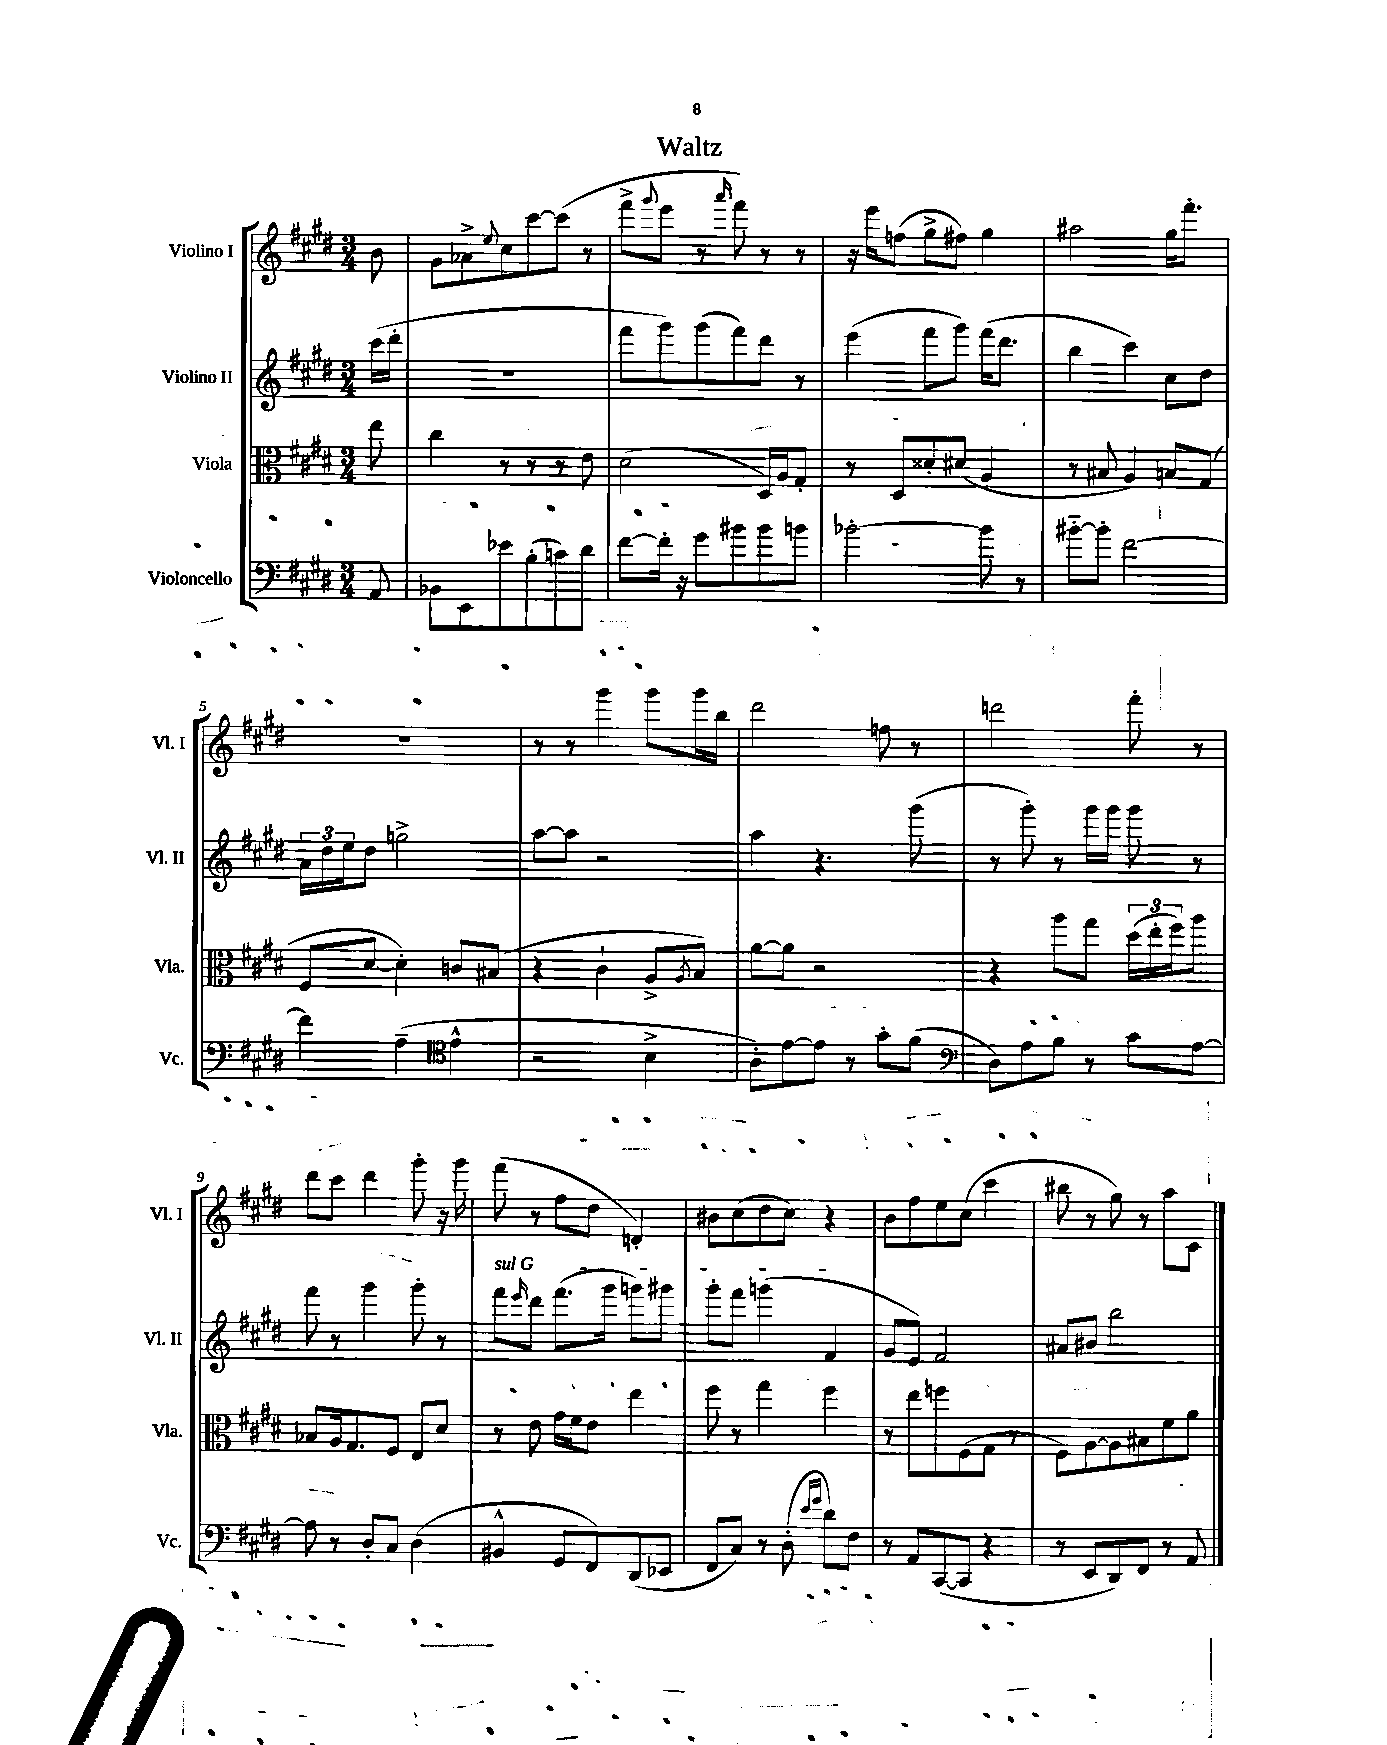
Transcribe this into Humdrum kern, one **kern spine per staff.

**kern	**kern	**kern	**kern
*part4	*part3	*part2	*part1
*staff4	*staff3	*staff2	*staff1
*I"Violoncello	*I"Viola	*I"Violino II	*I"Violino I
*I'Vc.	*I'Vla.	*I'Vl. II	*I'Vl. I
*clefF4	*clefC3	*clefG2	*clefG2
*k[f#c#g#d#]	*k[f#c#g#d#]	*k[f#c#g#d#]	*k[f#c#g#d#]
*M3/4	*M3/4	*M3/4	*M3/4
=	=	=	=
8AA/	8ee\	(16ccc#\LL	8b\
.	.	16ddd#'\JJ	.
=1	=1	=1	=1
8BB-X\L	4cc#\	2.r	8g#\L
8EE\	.	.	8a-X^\
.	.	.	8qqee/
8e-X\	8r	.	8cc#\
(8B'\	8r	.	[8ccc#\
8cn\)	8r	.	(8ccc#\J]
8d#\J	8e\	.	8r
=2	=2	=2	=2
[8f#\L	(2d#\	8fff#\L	8fff#^\L
.	.	.	8qqggg#/
16f#'\Jk]	.	8ggg#\)	8eee\J
16r	.	.	.
8g#\L	.	(8ggg#\	8r
.	.	.	16qqaaa/
8b#X\	.	8fff#\)	8fff#\)
8b#\	16D#/LL)	8ddd#\J	8r
.	16A/J	.	.
8bn\J	8G#'/J	8r	8r
=3	=3	=3	=3
[2b-X'\	8r	(4eee\	16r
.	.	.	16eee\KL
.	8D#/L	.	(8ffn\J
.	8d##X'/	8fff#\L	8gg#^\L
.	(8d#X/J	8ggg#\J)	8ff#X\J)
8b-\]	4A/	(16fff#\KL	4gg#\
.	.	8.ddd#\J	.
8r	.	.	.
=4	=4	=4	=4
[8b#X\L	8r	4bb\	2aa#X\
8b#'\J]	8B#X/	.	.
[2f#\	4A/)	4ccc#\)	.
.	8Bn/L	8cc#\L	16gg#\KL
.	.	.	8.fff#'\J
.	(8G#/J	8dd#\J	.
!!LO:LB:g=z
=5	=5	=5	=5
4f#\]	8F#/L	24a\LL	2.r
.	.	24dd#\	.
.	.	24ee\J	.
.	[8d#/J	8dd#\J	.
(4A~\	4d#'\])	2ggn^\	.
*clefC4	*	*	*
4e^^\	8cn/L	.	.
.	(8B#X/J	.	.
=6	=6	=6	=6
2r	4r	[8aa\L	8r
.	.	8aa\J]	8r
.	4c#`\	2r	4ggg#\
4B^\	8A^/L	.	8ggg#\L
.	8qA/	.	.
.	8B/J)	.	16ggg#\L
.	.	.	16bb\JJ
=7	=7	=7	=7
8A'\L)	[8a\L	4aa\	2ddd#\
[8e\	8a\J]	.	.
8e\J]	2r	4.r	.
8r	.	.	.
8g#'\L	.	.	8ffn\
(8f#\J	.	(8ggg#\	8r
=8	=8	=8	=8
*clefF4	*	*	*
8D#\L)	4r	8r	2dddn\
8A\	.	8ggg#'\)	.
8B\J	8aa\L	8r	.
8r	8gg#\J	16ggg#\LL	.
.	.	16ggg#\JJ	.
8c#\L	(24dd#\LL	8ggg#\	8fff#'\
.	24ee'\	.	.
.	24ff#\J)	.	.
[8A\J	8aa\J	8r	8r
!!LO:LB:g=z
=9	=9	=9	=9
8A\]	8B-X/L	8fff#\	8ddd#\L
8r	16A/k	8r	8ccc#\J
.	8.G#/	.	.
8D#'/L	.	4ggg#\	4ddd#\
8C#/J	8F#/J	.	.
(4D#\	8E/L	8ggg#'\	8ggg#'\
.	8d#/J	8r	16r
.	.	.	16ggg#\
=10	=10	=10	=10
!	!	!LO:TX:a:i:t=sul G	!
4BB#X^^/	8r	8fff#\L	(8fff#\
.	.	16qqeee/	.
.	8e\	8ddd#\J	8r
8GG#/L	16g#\LL	(8.fff#\L	8ff#\L
.	16f#\J	.	.
8FF#/)	8e\J	.	8dd#\J
.	.	16ggg#\Jk	.
(8DD#/	4ee\	8gggn\L)	4dn'/)
8EE-X/J	.	8ggg#X\J	.
=11	=11	=11	=11
8FF#/L	8ff#\	8ggg#'\L	8b#X\L
8C#/J)	8r	8fff#\J	(8cc#\
8r	4gg#\	(4gggn\	8dd#\
(8D#'\	.	.	8cc#\J)
16qqe/LL	.	.	.
16qqg#/JJ	.	.	.
8d#\L)	4ff#\	4f#/	4r
8F#\J	.	.	.
=12	=12	=12	=12
8r	8r	8g#/L	8b\L
8AA/L	8ee\L	8e/J)	8ff#\
([8CC#/	8ffn\	2f#/	8ee\
8CC#/J]	(8F#\	.	(8cc#\J
4r	8G#\J	.	4ccc#\
.	8r	.	.
=13	=13	=13	=13
8r	8F#\L)	8a#X/L	8bb#X\
8EE/L	[8A\	8b#X/J	8r
8DD#/)	8A\]	2bb\	8gg#\)
8FF#/J	8B#X\	.	8r
8r	8f#\	.	8aa\L
8AA/	8a\J	.	8c#\J
==	==	==	==
*-	*-	*-	*-
